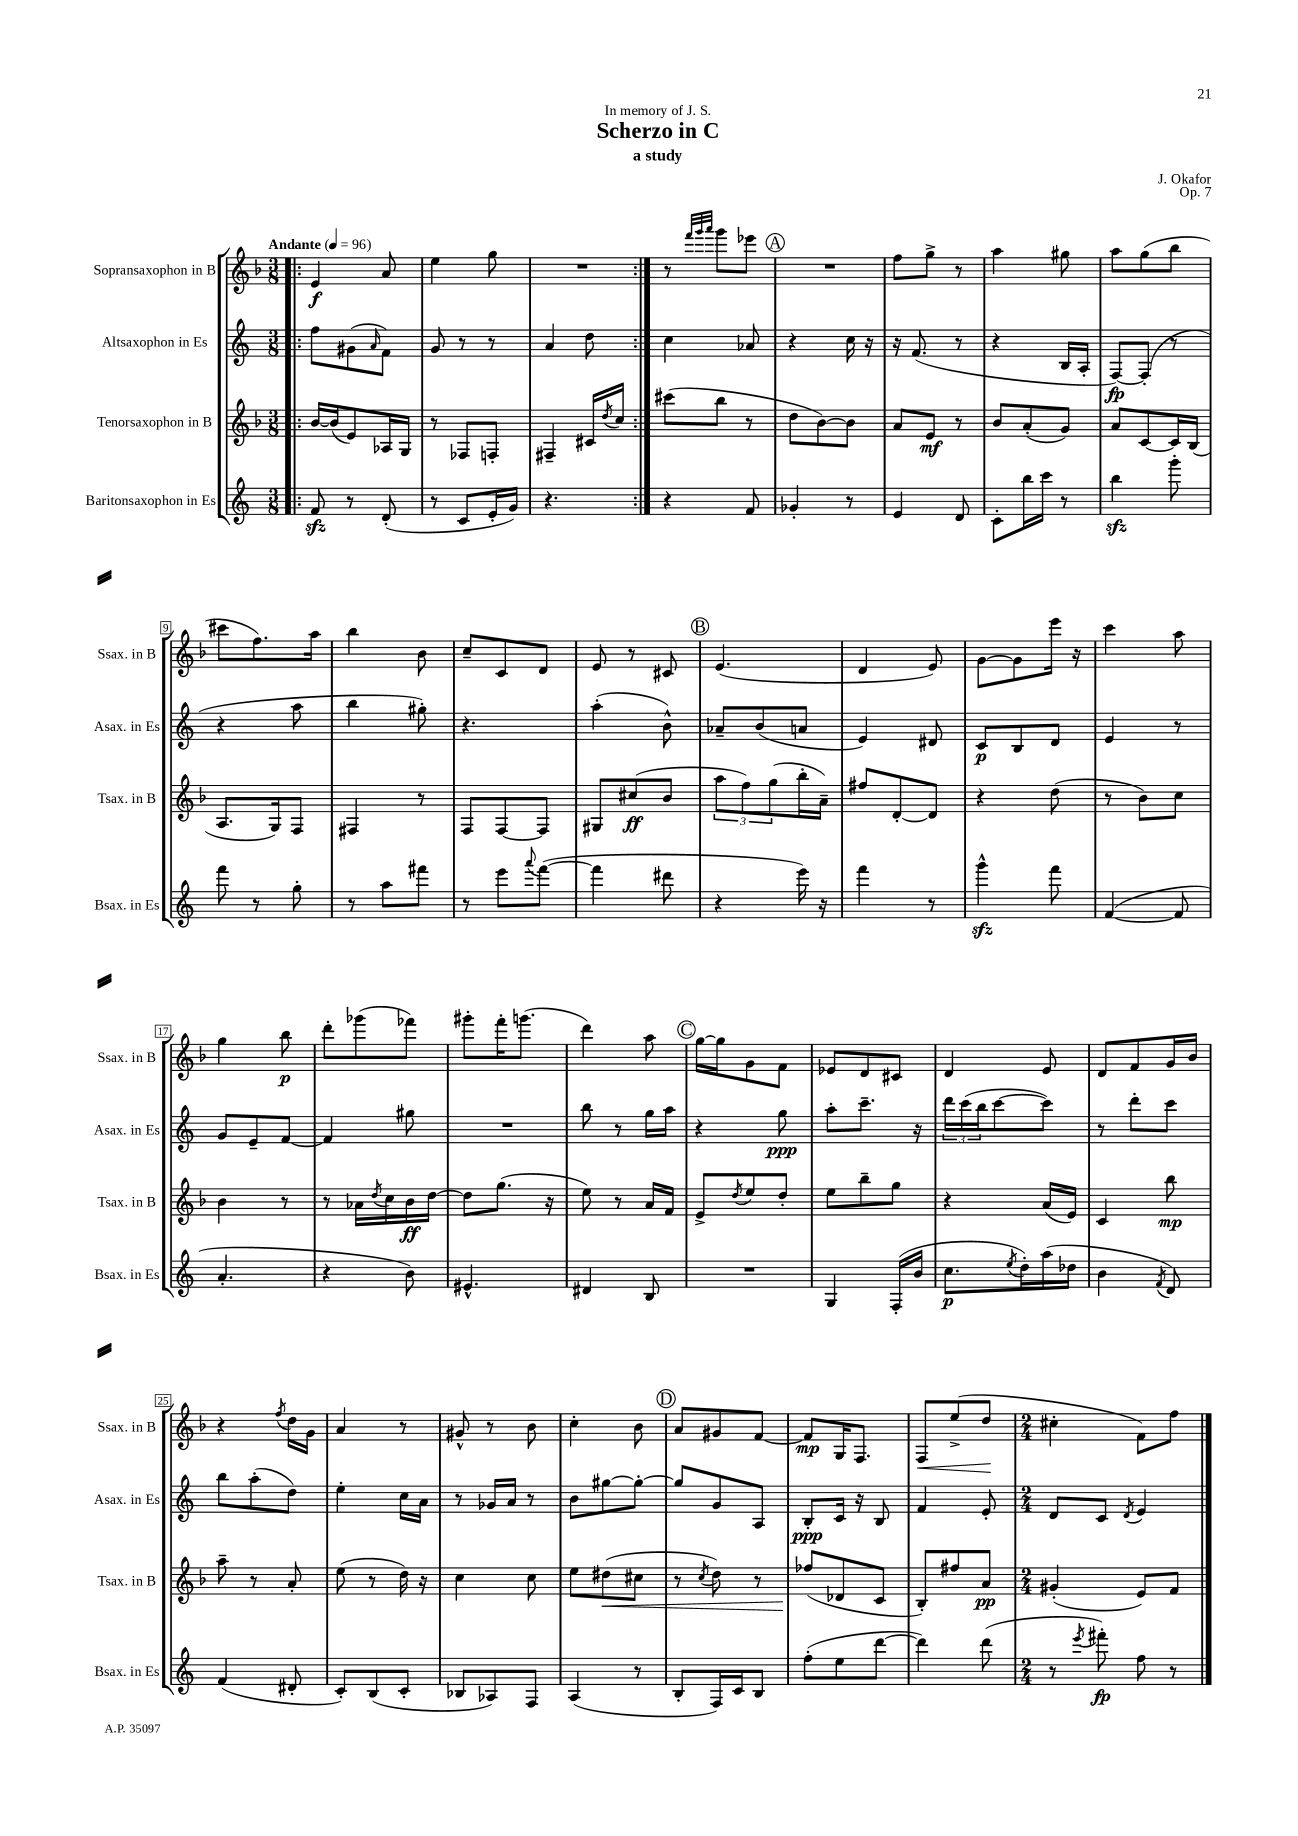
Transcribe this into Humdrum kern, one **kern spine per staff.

**kern	**kern	**kern	**kern
*staff4	*staff3	*staff2	*staff1
*clefG2	*clefG2	*clefG2	*clefG2
*k[]	*k[b-]	*k[]	*k[b-]
*M3/8	*M3/8	*M3/8	*M3/8
*MM96	*MM96	*MM96	*MM96
=!|:	=!|:	=!|:	=!|:
8f	[16b-	8ff	4e
.	(16b-]	.	.
8r	8e)	(8g#	.
.	.	16qqa	.
(8d'	16A-	8f)	8a
.	16G	.	.
=	=	=	=
8r	8r	8g	4ee
8c	8F-	8r	.
16e'	8F'	8r	8gg
16g)	.	.	.
=	=	=	=
4.r	4F#~	4a	4.r
.	16c#	8dd	.
.	8qdd	.	.
.	16cc	.	.
=:|!	=:|!	=:|!	=:|!
4r	(8ccc#	4cc	8r
.	.	.	32qqfff
.	.	.	32qqggg
.	.	.	32qqaaa
.	8bb-	.	8ggg
8f	8r	8a-	8eee-
=	=	=	=
4g-'	8dd	4r	4.r
.	[8b-)	.	.
8r	8b-]	16cc	.
.	.	16r	.
=	=	=	=
4e	8a	16r	8ff
.	.	(8.f	.
.	8e	.	8gg^
8d	8r	8r	8r
=	=	=	=
8c'	8b-	4r	4aa
16bb	(8a'	.	.
16ccc	.	.	.
8r	8g)	16B	8gg#
.	.	16A'	.
=	=	=	=
4bb	8a	[8F)	8aa
.	[8c	(8F']	(8gg
8ggg'	16c]	8r	8bb-
.	(16B-	.	.
=	=	=	=
8fff	8.A	4r	8ccc#
8r	.	.	8.ff)
.	16G)	.	.
8gg'	8F	8aa	.
.	.	.	16aa
=	=	=	=
8r	4F#	4bb	4bb-
8aa	.	.	.
8fff#	8r	8gg#')	8b-
=	=	=	=
8r	8F	4.r	8cc~
8eee	[8F	.	8c
8qqaaa	.	.	.
([8fff	8F]	.	8d
=	=	=	=
4fff]	8G#	(4aa'	8e
.	(8cc#	.	8r
8ddd#	8b-	8b^^)	8c#
=	=	=	=
4r	12aa	8a-~	(4.e
.	12ff)	.	.
.	.	(8b	.
.	(12gg	.	.
16eee)	16bb-'	8a	.
16r	16a~)	.	.
=	=	=	=
4fff	8ff#	4e)	4d
.	[8d'	.	.
8r	8d]	8d#	8e)
=	=	=	=
4ggg^^	4r	8c	[8g
.	.	8B	8g]
8fff	(8dd	8d	16eee
.	.	.	16r
=	=	=	=
([4f	8r	4e	4ccc
.	8b-)	.	.
8f]	8cc	8r	8aa
=	=	=	=
4.a'	4b-	8g	4gg
.	.	8e~	.
.	8r	[8f	8bb-
=	=	=	=
4r	8r	4f]	8ddd'
.	16a-	.	(8ggg-
.	8qdd	.	.
.	16cc	.	.
8b)	16b-	8gg#	8fff-)
.	[16dd	.	.
=	=	=	=
4.e#^^	8dd]	4.r	8ggg#'
.	(8.gg	.	16fff'
.	.	.	(8.ggg
.	16r	.	.
=	=	=	=
4d#	8ee)	8bb	4ddd)
.	8r	8r	.
8B	16a	16gg	8aa
.	16f	16aa	.
=	=	=	=
4.r	8e^	4r	[16gg
.	.	.	16gg]
.	8qdd	.	.
.	8ee	.	8g
.	8dd'	8gg	8f
=	=	=	=
4G	8ee	8aa'	8e-
.	8bb-~	8.ccc~	8d
(16F'	8gg	.	8c#
16b	.	16r	.
=	=	=	=
8.cc	4r	24ddd	4d
.	.	(24ccc	.
.	.	24bb	.
.	.	[8ccc	.
8qee	.	.	.
16dd')	.	.	.
(16aa	(16a	8ccc])	8e
16dd-	16e)	.	.
=	=	=	=
4b	4c	8r	8d
.	.	8ddd'	8f
8qf	.	.	.
8d)	8bb-	8ccc	16g
.	.	.	16b-
=	=	=	=
(4f	8aa~	8bb	4r
.	8r	(8aa'	.
.	.	.	8qff
8d#'	8a'	8dd)	16dd
.	.	.	16g
=	=	=	=
8c')	(8ee	4ee'	4a
(8B	8r	.	.
8c'	16dd)	16cc	8r
.	16r	16a	.
=	=	=	=
8B-	4cc	8r	8g#^^
8A-)	.	16g-	8r
.	.	16a	.
8F	8cc	8r	8b-
=	=	=	=
(4A	8ee	8b	4cc'
.	(8dd#	[8gg#	.
8r	8cc#	8gg#'_	8b-
=	=	=	=
8B'	8r	8gg#]	8a
.	8qcc	.	.
16F)	8dd)	8g	8g#
16c	.	.	.
8B	8r	8A	[8f
=	=	=	=
(8ff'	(8ff-	8B'	8f]
8ee	8d-	16c	16G
.	.	16r	8.F
[8ddd	8c	8B	.
=	=	=	=
4ddd])	8B-')	4f	8F
.	8ff#	.	(8ee^
(8ddd	8a	8e'	8dd
=	=	=	=
*M2/4	*M2/4	*M2/4	*M2/4
8r	(4g#'	8d	4cc#'
8qeee	.	.	.
8fff#')	.	8c	.
.	.	8qd	.
8ff	8e)	4e	8f)
8r	8f	.	8ff
==	==	==	==
*-	*-	*-	*-
